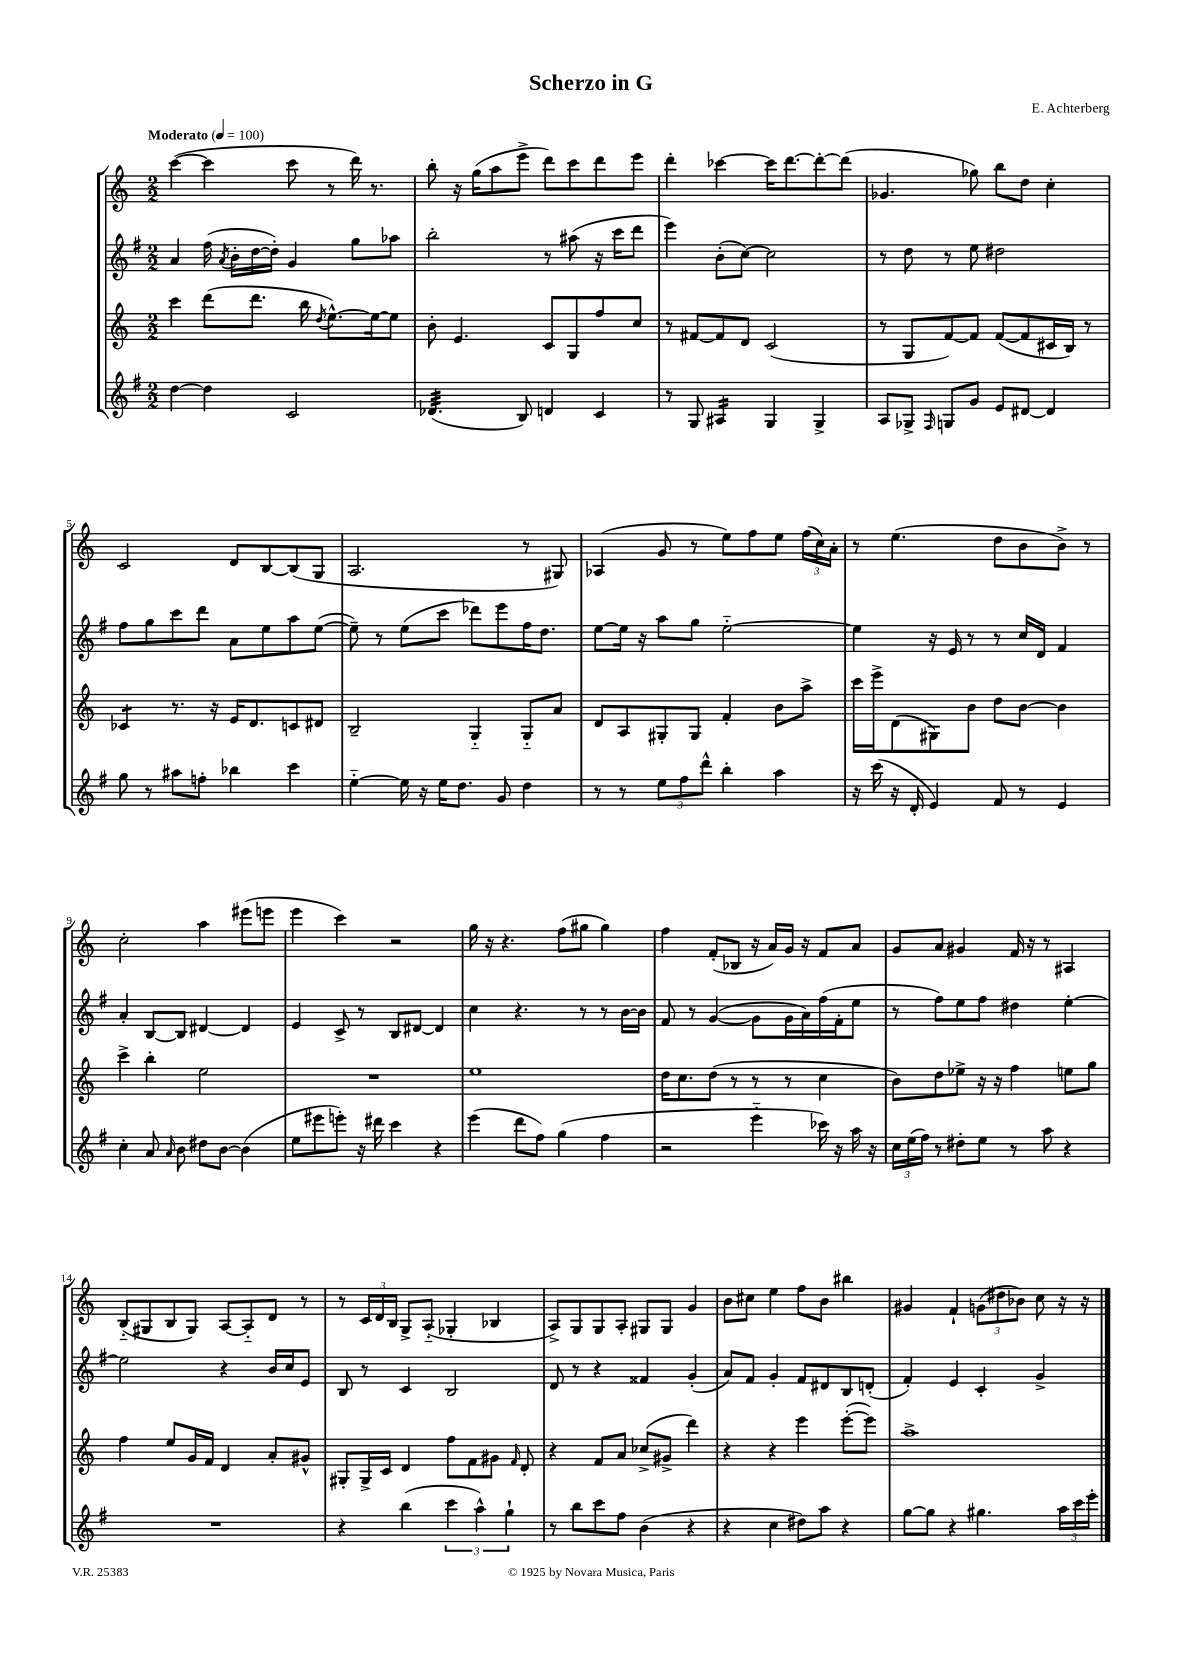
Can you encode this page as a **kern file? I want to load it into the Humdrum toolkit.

**kern	**kern	**kern	**kern
*staff4	*staff3	*staff2	*staff1
*clefG2	*clefG2	*clefG2	*clefG2
*k[f#]	*k[]	*k[f#]	*k[]
*M2/2	*M2/2	*M2/2	*M2/2
*MM100	*MM100	*MM100	*MM100
[4dd	4ccc	4a	([4ccc
4dd]	(8ddd	(16ff#	4ccc]
.	.	8qa	.
.	.	16b'	.
.	8.ddd	[16dd	.
.	.	16dd'])	.
2c	.	4g	8ccc
.	16bb	.	.
.	8qdd	.	.
.	[8.ee^^)	.	8r
.	.	8gg	16ddd)
.	16ee_	.	8.r
.	8ee]	8aa-	.
=	=	=	=
(4.d-	8b'	2bb'	8bb'
.	4.e	.	16r
.	.	.	(16gg
.	.	.	8aa
8B)	.	.	8eee^
4d	8c	8r	8ddd)
.	8G	(8aa#	8ccc
4c	8ff	16r	8ddd
.	.	16ccc	.
.	8cc	8ddd	8eee
=	=	=	=
8r	8r	4eee)	4ddd'
8G	[8f#	.	.
4A#	8f#]	(8b'	[4ccc-
.	8d	[8cc)	.
4G	(2c	2cc]	16ccc-]
.	.	.	[8.ddd
4G^	.	.	8ddd'_
.	.	.	(8ddd]
=	=	=	=
8A	8r	8r	4.g-
8G-^	8G	8dd	.
16qqF#	.	.	.
8G	[8f)	8r	.
8g	8f]	8ee	8gg-)
8e	([8f	2dd#	8bb
[8d#	8f]	.	8dd
4d#]	16c#	.	4cc'
.	16B)	.	.
.	8r	.	.
=	=	=	=
8gg	4c-	8ff#	2c
8r	.	8gg	.
8aa#	8.r	8ccc	.
8ff'	.	8ddd	.
.	16r	.	.
4bb-	16e	8a	8d
.	8.d	.	.
.	.	8ee	[8B
4ccc	8c	8aa	(8B]
.	8d#	([8ee	8G
=	=	=	=
[4ee'~	2B~	8ee~])	2.A
.	.	8r	.
16ee]	.	(8ee	.
16r	.	.	.
16ee	.	8ccc	.
8.dd	.	.	.
.	4G'~	8ddd-)	.
8g	.	8eee	.
4dd	8G'~	16ff#	8r
.	.	8.dd	.
.	8a	.	8G#)
=	=	=	=
8r	8d	[8ee	(4A-
8r	8A	16ee]	.
.	.	16r	.
12ee	8G#'	8aa	8g
12ff#	.	.	.
.	8G#	8gg	8r
12ddd^^	.	.	.
4bb'	4f'	[2ee'~	8ee)
.	.	.	8ff
4aa	8b	.	8ee
.	8aa^	.	(24ff
.	.	.	24cc)
.	.	.	24a'
=	=	=	=
16r	16ccc	4ee]	8r
(16ccc	16eee^	.	.
16r	(8d	.	(4.ee
16d'	.	.	.
4e)	8G#)	16r	.
.	.	16e	.
.	8b	8r	.
8f#	8dd	8r	8dd
8r	[8b	16cc	8b
.	.	16d	.
4e	4b]	4f#	8b^)
.	.	.	8r
=	=	=	=
4cc'	4ccc^	4a'	2cc'
8a	4bb'	[8B	.
16qqa	.	.	.
8b	.	8B]	.
8dd#	2ee	[4d#	4aa
[8b	.	.	.
(4b]	.	4d#]	(8eee#
.	.	.	8eee
=	=	=	=
8ee	1r	4e	4eee
8eee#	.	.	.
8eee')	.	8c^	4ccc)
16r	.	8r	.
16ddd#	.	.	.
4ccc	.	8B	2r
.	.	[8d#	.
4r	.	4d#]	.
=	=	=	=
(4eee	1ee	4cc	16gg
.	.	.	16r
.	.	.	4.r
8ddd	.	4.r	.
8ff#)	.	.	.
(4gg	.	.	(8ff
.	.	8r	8gg#
4ff#	.	8r	4gg#)
.	.	[16b	.
.	.	16b]	.
=	=	=	=
2r	16dd	8f#	4ff
.	8.cc	.	.
.	.	8r	.
.	(8dd	([4g	(8f'
.	8r	.	8B-
4eee'~	8r	8g]	16r
.	.	.	16a)
.	8r	16g	16g
.	.	16a)	16r
16ccc-)	4cc	(16ff#	8f
16r	.	16f#'	.
16aa	.	8ee	8a
16r	.	.	.
=	=	=	=
24cc	8b)	8r	8g
(24ee	.	.	.
24ff#)	.	.	.
8r	8dd	8ff#)	8a
8dd#'	8ee-^	8ee	4g#
8ee	16r	8ff#	.
.	16r	.	.
8r	4ff	4dd#	16f
.	.	.	16r
8aa	.	.	8r
4r	8ee	[4ee'	4A#
.	8gg	.	.
=	=	=	=
1r	4ff	2ee]	(8B'~
.	.	.	8G#
.	8ee	.	8B
.	16g	.	8G#)
.	16f	.	.
.	4d	4r	[8A
.	.	.	8A'~]
.	8a'	16b	8d
.	.	16cc	.
.	8g#^^	8e	8r
=	=	=	=
4r	8G#'	8B	8r
.	16G#^	8r	24c
.	.	.	24d
.	16c	.	.
.	.	.	24B
(4bb	4d	4c	8G^
.	.	.	(8A'~
6ccc	8ff	2B	4G-'
.	8f	.	.
6aa^^)	.	.	.
.	8g#	.	4B-
6gg`	.	.	.
.	16qqf	.	.
.	8d'	.	.
=	=	=	=
8r	4r	8d	8A^)
8bb	.	8r	8G
8ccc	8f	4r	8G
8ff#	8a	.	8A'
(4b	(8cc-^	4f##	8G#
.	8g#^	.	8G#
4r	4ddd)	(4g'	4g
=	=	=	=
4r	4r	8a)	8b
.	.	8f#	8cc#
4cc	4r	4g'	4ee
8dd#)	4eee	8f#	8ff
8aa	.	8d#	8b
4r	([8eee'	8B	4bb#
.	8eee])	(8d'	.
=	=	=	=
[8gg	1aa^	4f#')	4g#
8gg]	.	.	.
4r	.	4e	4f`
4.gg#	.	4c'	(12g
.	.	.	12dd#
.	.	.	12b-)
.	.	4g^	8cc
24aa	.	.	16r
24ccc	.	.	.
.	.	.	16r
24eee'	.	.	.
==	==	==	==
*-	*-	*-	*-
